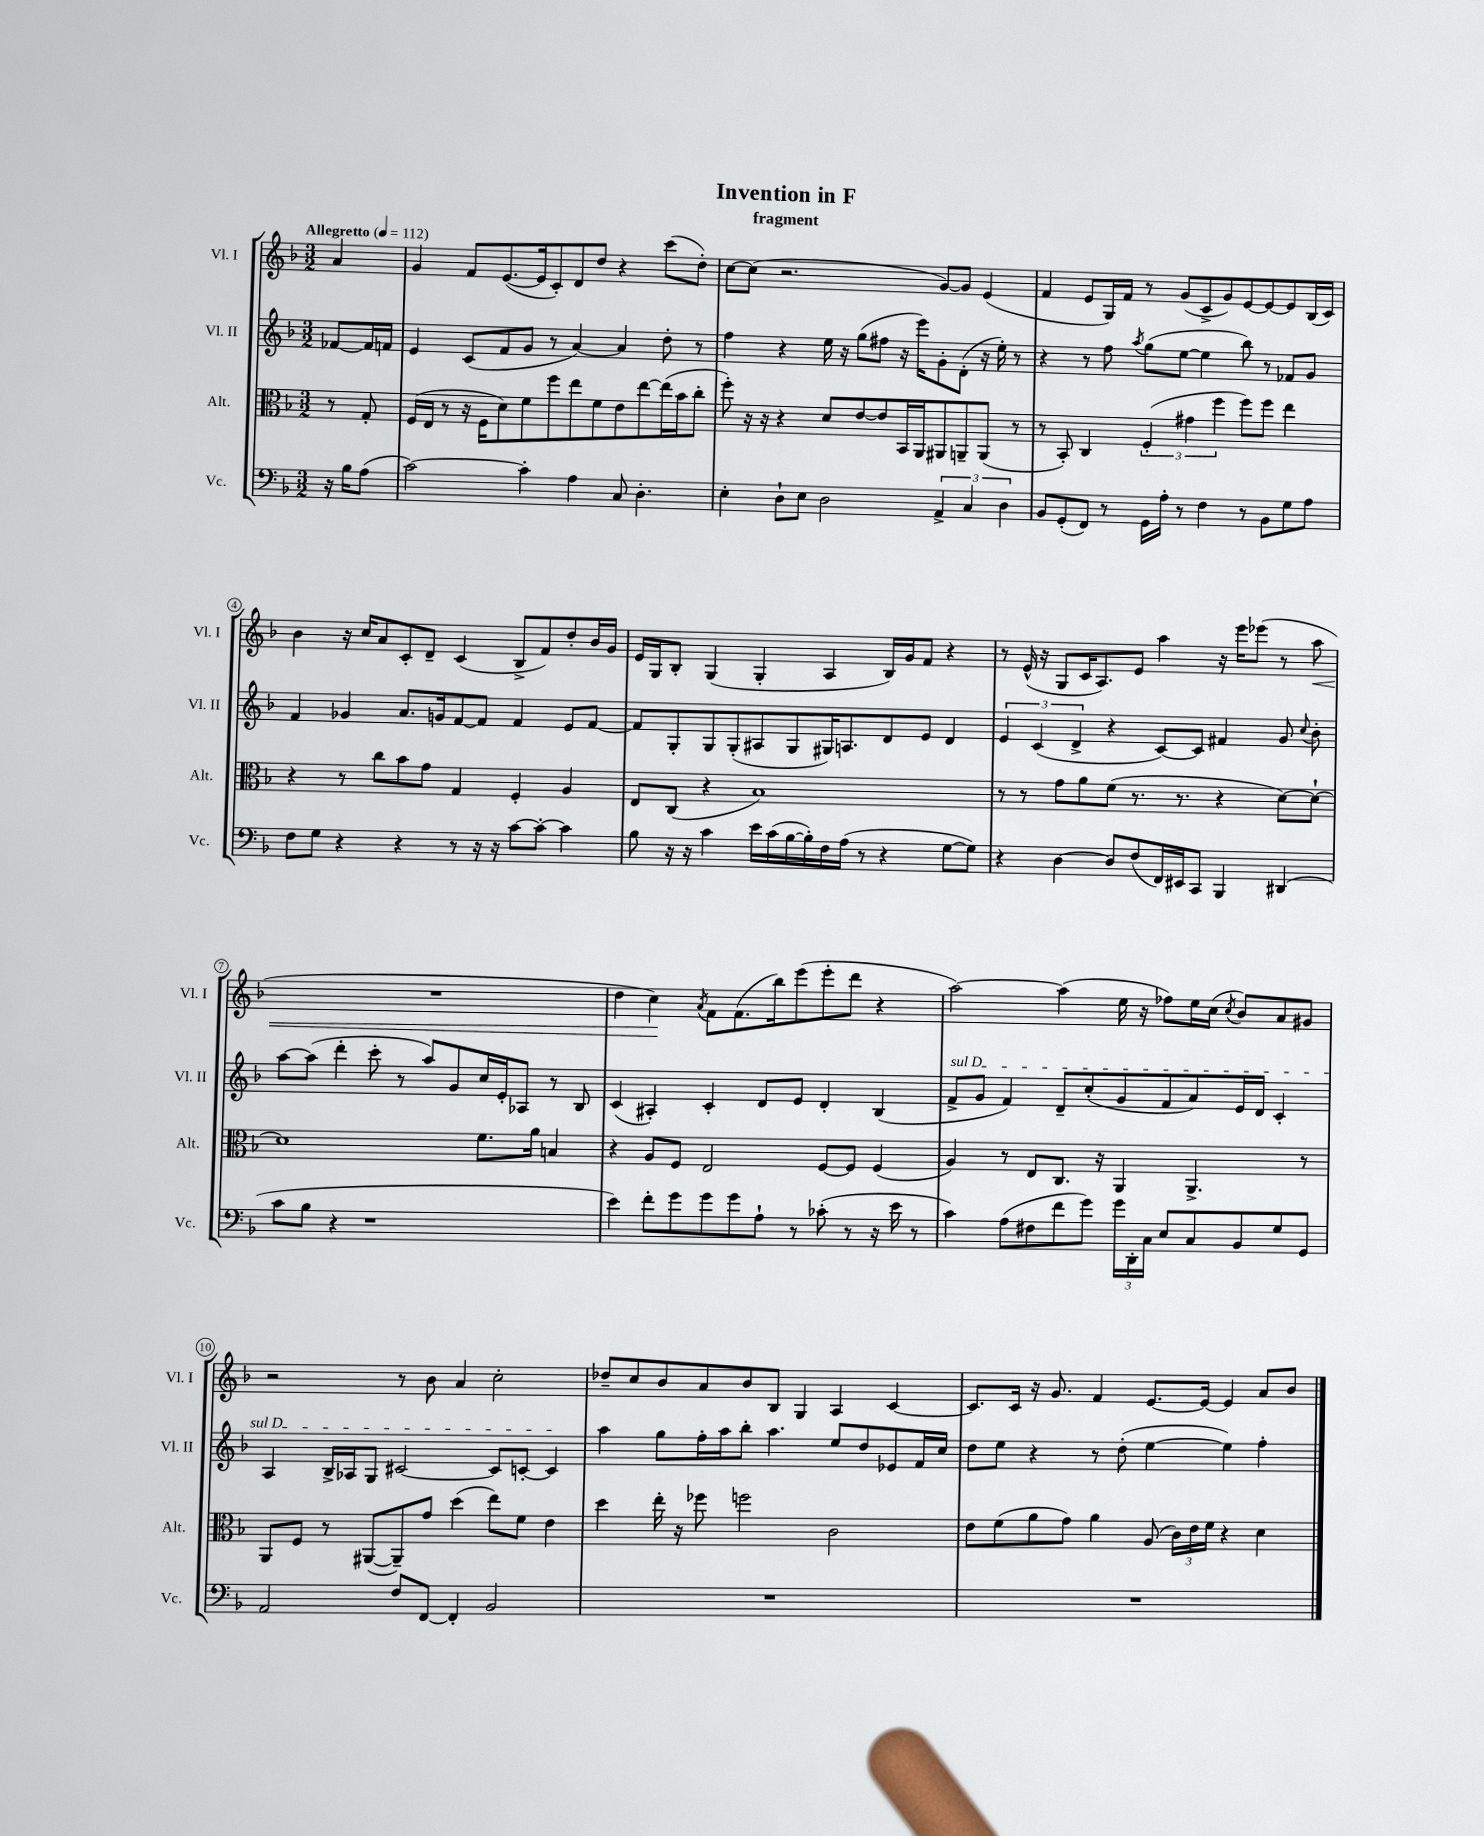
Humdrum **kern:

**kern	**kern	**kern	**kern
*staff4	*staff3	*staff2	*staff1
*clefF4	*clefC3	*clefG2	*clefG2
*k[b-]	*k[b-]	*k[b-]	*k[b-]
*M3/2	*M3/2	*M3/2	*M3/2
*MM112	*MM112	*MM112	*MM112
16r	8r	[8f-/L	4a/
16B-\LK	.	.	.
(8A\J	8G'/	16f-/]L	.
.	.	16f/JJ	.
=	=	=	=
[2c\)	(16F/LL	4e/	4g/
.	16E/JJ	.	.
.	8r	.	.
.	16r	(8c/L	8f/L
.	16F\LK	.	.
.	8d\)	8f/	([8.e/
4c'\]	8f\	8g/J	.
.	.	.	16e/]k
.	8ff\	8r	8c'/)
4A\	8ee\	[4a/)	8d/
.	8f\	.	8dd/J
8C/	8e\	4a/]	4r
4.D'\	[8ee\	.	.
.	(16ee\]L	8dd'\	(8ccc\L
.	16b-\J	.	.
.	8cc'\J	8r	8dd'\J)
=	=	=	=
4E'\	8ff'\)	4ff\	[8cc\L
.	16r	.	(8cc\]J
.	16r	.	.
8D`\L	4r	4r	2.r
8E\J	.	.	.
2D\	8d/L	16ee\	.
.	.	16r	.
.	[8e/	(8gg\L	.
.	8e/]	8ff#\J	.
.	16BB-/L	16r	.
.	16AA/J	16eee\LK)	.
6AA^/	8AA#/	8g'\	[8g/L)
.	8AA~/	(8d'\J	8g/]J
6C/	.	.	.
.	(8AA/J	16r	(4e/
.	.	16ee'\)	.
6D\	.	.	.
.	8r	8r	.
=	=	=	=
8BB-/L	8r	4r	4f/
(8GG'/	8BB-'/)	.	.
8FF/J)	4C/	8r	8e/L
8r	.	8ff\	16G/L)
.	.	.	16f/JJ
.	.	8qaa/	.
16GG\LL	(6F'/	(8gg\L	8r
16A'\JJ	.	.	.
8r	.	[8ee\J	(8g/L
.	6g#\	.	.
4F\	.	4ee\]	8c^/
.	6ff\	.	.
.	.	.	8g/)
8r	8ff\L)	8bb-\)	[8e/
8BB-\L	8ff\J	8r	8e/_
8G\	4ee\	8f-/L	8e/]
8A\J	.	8g/J	(16B-/L
.	.	.	16c/JJ)
=	=	=	=
8F\L	4r	4f/	4b-\
8G\J	.	.	.
4r	8r	4g-/	16r
.	.	.	16cc/LK
.	8cc\L	.	8a/
4r	8b-\	8.a/L	8c'/
.	8g\J	.	8d~/J
.	.	16g/k	.
8r	4G/	[8f/	(4c/
16r	.	8f/]J	.
16r	.	.	.
[8c\L	4F'/	4f/	8B-^/L
8c'\_J	.	.	8f/)
4c\]	4A/	8e/L	8dd'/
.	.	[8f/J	16b-/L
.	.	.	16g/JJ
=	=	=	=
8B-\	8E/L	8f/]L	16e/LL
.	.	.	16G/J
16r	(8C/J	8G'/	8B-'/J
16r	.	.	.
4c\	4r	8G/	(4G/
.	.	(8G'/	.
16e\LL	1B-)	8A#/	4G'/
(16c\	.	.	.
[16B-\	.	8G/	.
16B-'\])	.	.	.
16F\	.	16G#/K)	4A/
(16A\JJ	.	8.A/	.
8r	.	.	.
4r	.	8d/	16B-/LL)
.	.	.	16g/J
.	.	8e/J	8f/J
[8G\L	.	4d/	4r
8G\]J)	.	.	.
=	=	=	=
4r	8r	6e/	8r
.	8r	.	(16e^^/
.	.	(6c/	.
.	.	.	16r
[4D\	8g\L	.	8G/L
.	.	6d^/	.
.	8a\	.	16c/K
.	.	.	8.A/)
8D/]L	(8f\J	4r	.
(8F/	8.r	.	8e/J
16FF/L)	.	[8c/L)	4aa\
16EE#/J	8.r	.	.
8CC/J	.	8c/]J	.
4BBB-/	4r	4f#/	16r
.	.	.	16eee\LK
.	.	.	(8eee-\J
(4DD#/	[8d\L)	8g/	8r
.	.	8qqcc/	.
.	8d`\_J	8b-'\	8aa\
=	=	=	=
8c\L	1d]	[8aa\L	1.r
8B-\J	.	(8aa\]J	.
4r	.	4ddd'\	.
1r	.	8ccc'\	.
.	.	8r	.
.	.	8aa/L)	.
.	.	8g/	.
.	8.f\L	16cc/L	.
.	.	16e'/J	.
.	.	8A-/J	.
.	16a\Jk	.	.
.	4B/	8r	.
.	.	8B-/	.
=	=	=	=
4e\)	4r	(4c/	4dd\
8f'\L	8A/L	4A#'/)	4cc\)
8g\	8F/J	.	.
.	.	.	8qa/
8g\	2E/	4c'/	8f\L
8g\	.	.	(8.f\
8A`\J	.	8d/L	.
.	.	.	16bb-\k)
8r	.	8e/J	(8eee\
(8c-'\	[8F/L	4d'/	8eee'\
8r	8F/]J	.	8ddd\J
16r	(4F/	(4B-/	4r
16e\	.	.	.
8r	.	.	.
=	=	=	=
4c\)	4A/)	8f^/L	[2aa\)
.	.	8g/J	.
(8A\L	8r	4f/)	.
8F#\	8E/L	.	.
8f\	8.C/J	8d~/L	(4aa\]
8g\J)	.	(8cc'/	.
.	16r	.	.
24g\LL	4AA/	8g/	16ee\
24DD'\	.	.	.
.	.	.	16r
24C\JJ	.	.	.
8E/L	.	8f/	8ff-\L)
8C/	4.AA^/	8a/)	16ee\L
.	.	.	(16cc\JJ
.	.	.	8qcc/
8BB-/	.	16e/L	8b-/L)
.	.	16d/JJ	.
8G/	.	4c'/	8a/
8GG/J	8r	.	8g#/J
=	=	=	=
2AA/	8AA/L	4A/	2r
.	8F/J	.	.
.	8r	16B-^/LL	.
.	.	16A-/J	.
.	([8AA#/L	8G/J	.
8F/L	8AA#~/])	[2c#/	8r
[8FF/J	8g/J	.	8b-\
4FF'/]	(4dd\	.	4a/
2BB-/	8ee\L)	8c#/]L	2cc'\
.	8f\J	[8c'/J	.
.	4e\	4c/]	.
=	=	=	=
1.r	4dd\	4aa\	8dd-~/L
.	.	.	8cc/
.	16ee'\	8gg\L	8b-/
.	16r	.	.
.	8ff-\	16ff'\L	8a/
.	.	16aa\J	.
.	2ff\	8bb-'\J	8b-/
.	.	4.aa\	8B-/J
.	.	.	4G/
.	2c\	8ee/L	4A/
.	.	8dd/	.
.	.	8e-/	[4c/
.	.	16f/L	.
.	.	16cc/JJ	.
=	=	=	=
1.r	8e\L	8dd\L	8.c/]L
.	(8f\	8ee\J	.
.	.	.	16c/Jk
.	8a\	4r	16r
.	.	.	8.g/
.	8g\J)	.	.
.	4a\	8r	4f/
.	.	(8dd'\	.
.	(8A/	[4ee\	[8.e/L
.	24c\LL)	.	.
.	24e\	.	.
.	.	.	16e/_Jk
.	24f\JJ	.	.
.	4r	4ee\])	4e/]
.	4d\	4ff'\	8a/L
.	.	.	8b-/J
==	==	==	==
*-	*-	*-	*-
